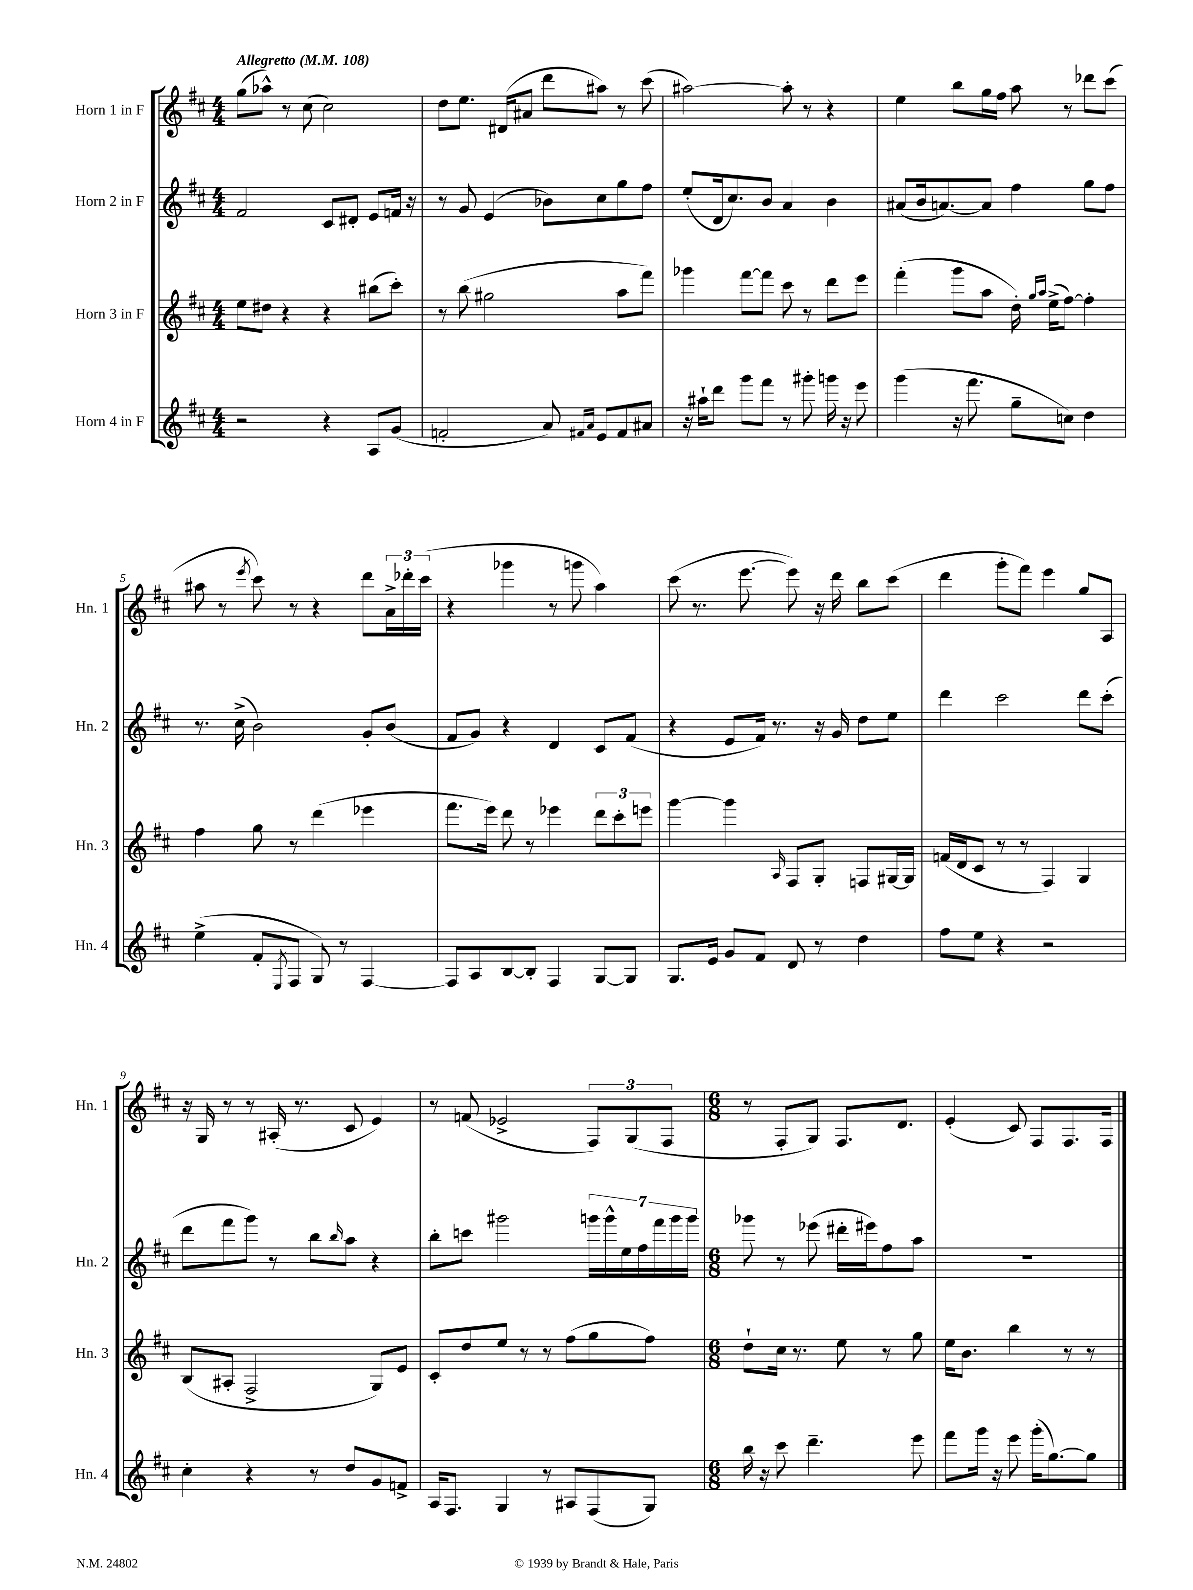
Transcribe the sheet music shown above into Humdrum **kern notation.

**kern	**kern	**kern	**kern
*part4	*part3	*part2	*part1
*staff4	*staff3	*staff2	*staff1
*I"Horn 4 in F	*I"Horn 3 in F	*I"Horn 2 in F	*I"Horn 1 in F
*I'Hn. 4	*I'Hn. 3	*I'Hn. 2	*I'Hn. 1
*clefG2	*clefG2	*clefG2	*clefG2
*k[f#c#]	*k[f#c#]	*k[f#c#]	*k[f#c#]
*M4/4	*M4/4	*M4/4	*M4/4
*MM108	*MM108	*MM108	*MM108
=1	=1	=1	=1
!	!	!	!LO:TX:a:B:t=Allegretto
2r	8ee\L	2f#/	(8gg\L
.	8dd#X\J	.	8aa-X^^\J)
.	4r	.	8r
.	.	.	(8cc#\
4r	4r	8c#/L	2cc#\)
.	.	8d#X'/J	.
8A/L	(8bb#X\L	8e/L	.
(8g/J	8ccc#'\J)	16fn/Jk	.
.	.	16r	.
=2	=2	=2	=2
2fn'/	8r	8r	8dd\L
.	(8bb\	8g/	8.ee\J
.	2gg#X\	(4e/	.
.	.	.	(16d#X/KL
.	.	.	8a#X/J
8a/)	.	8b-X\L)	8ddd\L
16qqf#X/LL	.	.	.
16qqa/JJ	.	.	.
8e/L	.	8cc#\	8aa#X\J)
8f#/	8aa\L	8gg\	8r
8a#X/J	8fff#\J)	8ff#\J	(8ccc#\
=3	=3	=3	=3
16r	4ggg-X\	(8ee'/L	[2aa#X\)
16aa#X`\KL	.	.	.
8ddd\J	.	16d/k	.
.	.	8.cc#/)	.
8ggg\L	[8fff#\L	.	.
8fff#\J	8fff#\J]	8b/J	.
8r	8ccc#\	4a/	8aa#'\]
8ggg#X'\	8r	.	8r
16gggn\	8ddd\L	4b\	4r
16r	.	.	.
8eee\	8eee\J	.	.
=4	=4	=4	=4
(4ggg\	(4fff#'\	(8a#X/L	4ee\
.	.	16b/k	.
.	.	[8.an/)	.
16r	8ggg\L	.	8bb\L
8.fff#\	.	.	.
.	8aa\J	8a/J]	16gg\L
.	.	.	16ff#\JJ
8gg~\L	16dd'\)	4ff#\	8aa\
.	16qqgg/LL	.	.
.	16qqaa/JJ	.	.
.	(16ee^\KL	.	.
8ccn\J)	[8ff#\J)	.	8r
4dd\	4ff#'\]	8gg\L	8ddd-X\L
.	.	8ff#\J	(8ccc#\J
!!LO:LB:g=z
=5	=5	=5	=5
(4ee^\	4ff#\	8.r	8aa#X\
.	.	.	8r
.	.	(16cc#^\	.
.	.	.	8qeee/
8f#'/L	8gg\	2b\)	8ccc#\)
8qE/	.	.	.
8F#/J	8r	.	8r
8G/)	(4ddd\	.	4r
8r	.	.	.
[4F#/	4eee-X\	8g'/L	8ddd\L
.	.	(8b/J	24a^\L
.	.	.	24ddd-X'\
.	.	.	(24ccc#\JJ
=6	=6	=6	=6
8F#/L]	8.fff#\L	8f#/L	4r
8A/	.	8g/J)	.
.	16eee\Jk)	.	.
[8B/	8ddd\	4r	4ggg-X\
8B'/J]	8r	.	.
4F#/	4eee-X\	4d/	8r
.	.	.	8gggn\
[8G/L	12ddd\L	8c#/L	4aa\)
.	12ccc#'\	.	.
8G/J]	.	(8f#/J	.
.	12eeen\J	.	.
=7	=7	=7	=7
8.G/L	[4ggg\	4r	(8ccc#\
.	.	.	8.r
16e/Jk	.	.	.
8g/L	4ggg\]	8e/L	.
.	.	.	[8.eee\
8f#/J	.	16f#/Jk)	.
.	.	8.r	.
.	16qqA/	.	.
8d/	8F#/L	.	8eee\])
8r	8G'/J	16r	16r
.	.	16g/	16ddd\
4dd\	8Fn/L	8dd\L	8bb\L
.	[16G#X/L	8ee\J	(8ccc#\J
.	16G#/JJ]	.	.
=8	=8	=8	=8
8ff#\L	(16fn/LL	4ddd\	4ddd\
.	16d/J	.	.
8ee\J	8c#/J	.	.
4r	8r	2ccc#\	8ggg'\L
.	8r	.	8fff#\J)
2r	4F#/)	.	4eee\
.	4G/	8ddd\L	8gg/L
.	.	(8ccc#'\J	8A/J
!!LO:LB:g=z
=9	=9	=9	=9
4cc#'\	(8B/L	8ddd\L	16r
.	.	.	16G/
.	8A#X'/J	8fff#\	8r
4r	2F#^/	8ggg\J)	8r
.	.	8r	(16A#X'/
.	.	.	8.r
8r	.	8bb\L	.
.	.	16qqbb/	.
8dd/L	.	8aa\J	8c#/
8g/	8G/L)	4r	4e/)
8fn^/J	8e/J	.	.
=10	=10	=10	=10
16A/KL	8c#'/L	8bb'\L	8r
8.F#/J	.	.	.
.	8dd/	8cccn\J	(8fn/
4G/	8ee/J	2ggg#X\	2e-X^/
.	8r	.	.
8r	8r	.	.
8A#X/L	(8ff#\L	.	.
(8F#/	8gg\	28gggn\LL	12F#/L)
.	.	28ggg^^\	.
.	.	28ee\	.
.	.	.	(12G/
.	.	28ff#\	.
8G/J)	8ff#\J)	.	.
.	.	28fff#\	.
.	.	.	12F#/J
.	.	28ggg\	.
.	.	28ggg\JJ	.
=11	=11	=11	=11
*M6/8	*M6/8	*M6/8	*M6/8
16bb\	8dd`\L	8ggg-X\	8r
16r	.	.	.
8ccc#\	16cc#\Jk	8r	8F#'/L
.	8.r	.	.
4.ddd~\	.	(8eee-X\	8G/J)
.	8ee\	16ddd#X'\LL	8.F#/L
.	.	16eee#X\J)	.
.	8r	8ff#\	.
.	.	.	8.d/J
8eee\	8gg\	8aa\J	.
=12	=12	=12	=12
8fff#\L	16ee\KL	2.r	(4e'/
.	8.b\J	.	.
16ggg\Jk	.	.	.
16r	.	.	.
8eee\	4bb\	.	8c#/)
(16ggg'\KL	.	.	8F#/L
[8.gg\)	.	.	.
.	8r	.	8.F#/
8gg\J]	8r	.	.
.	.	.	16F#/Jk
==	==	==	==
*-	*-	*-	*-
